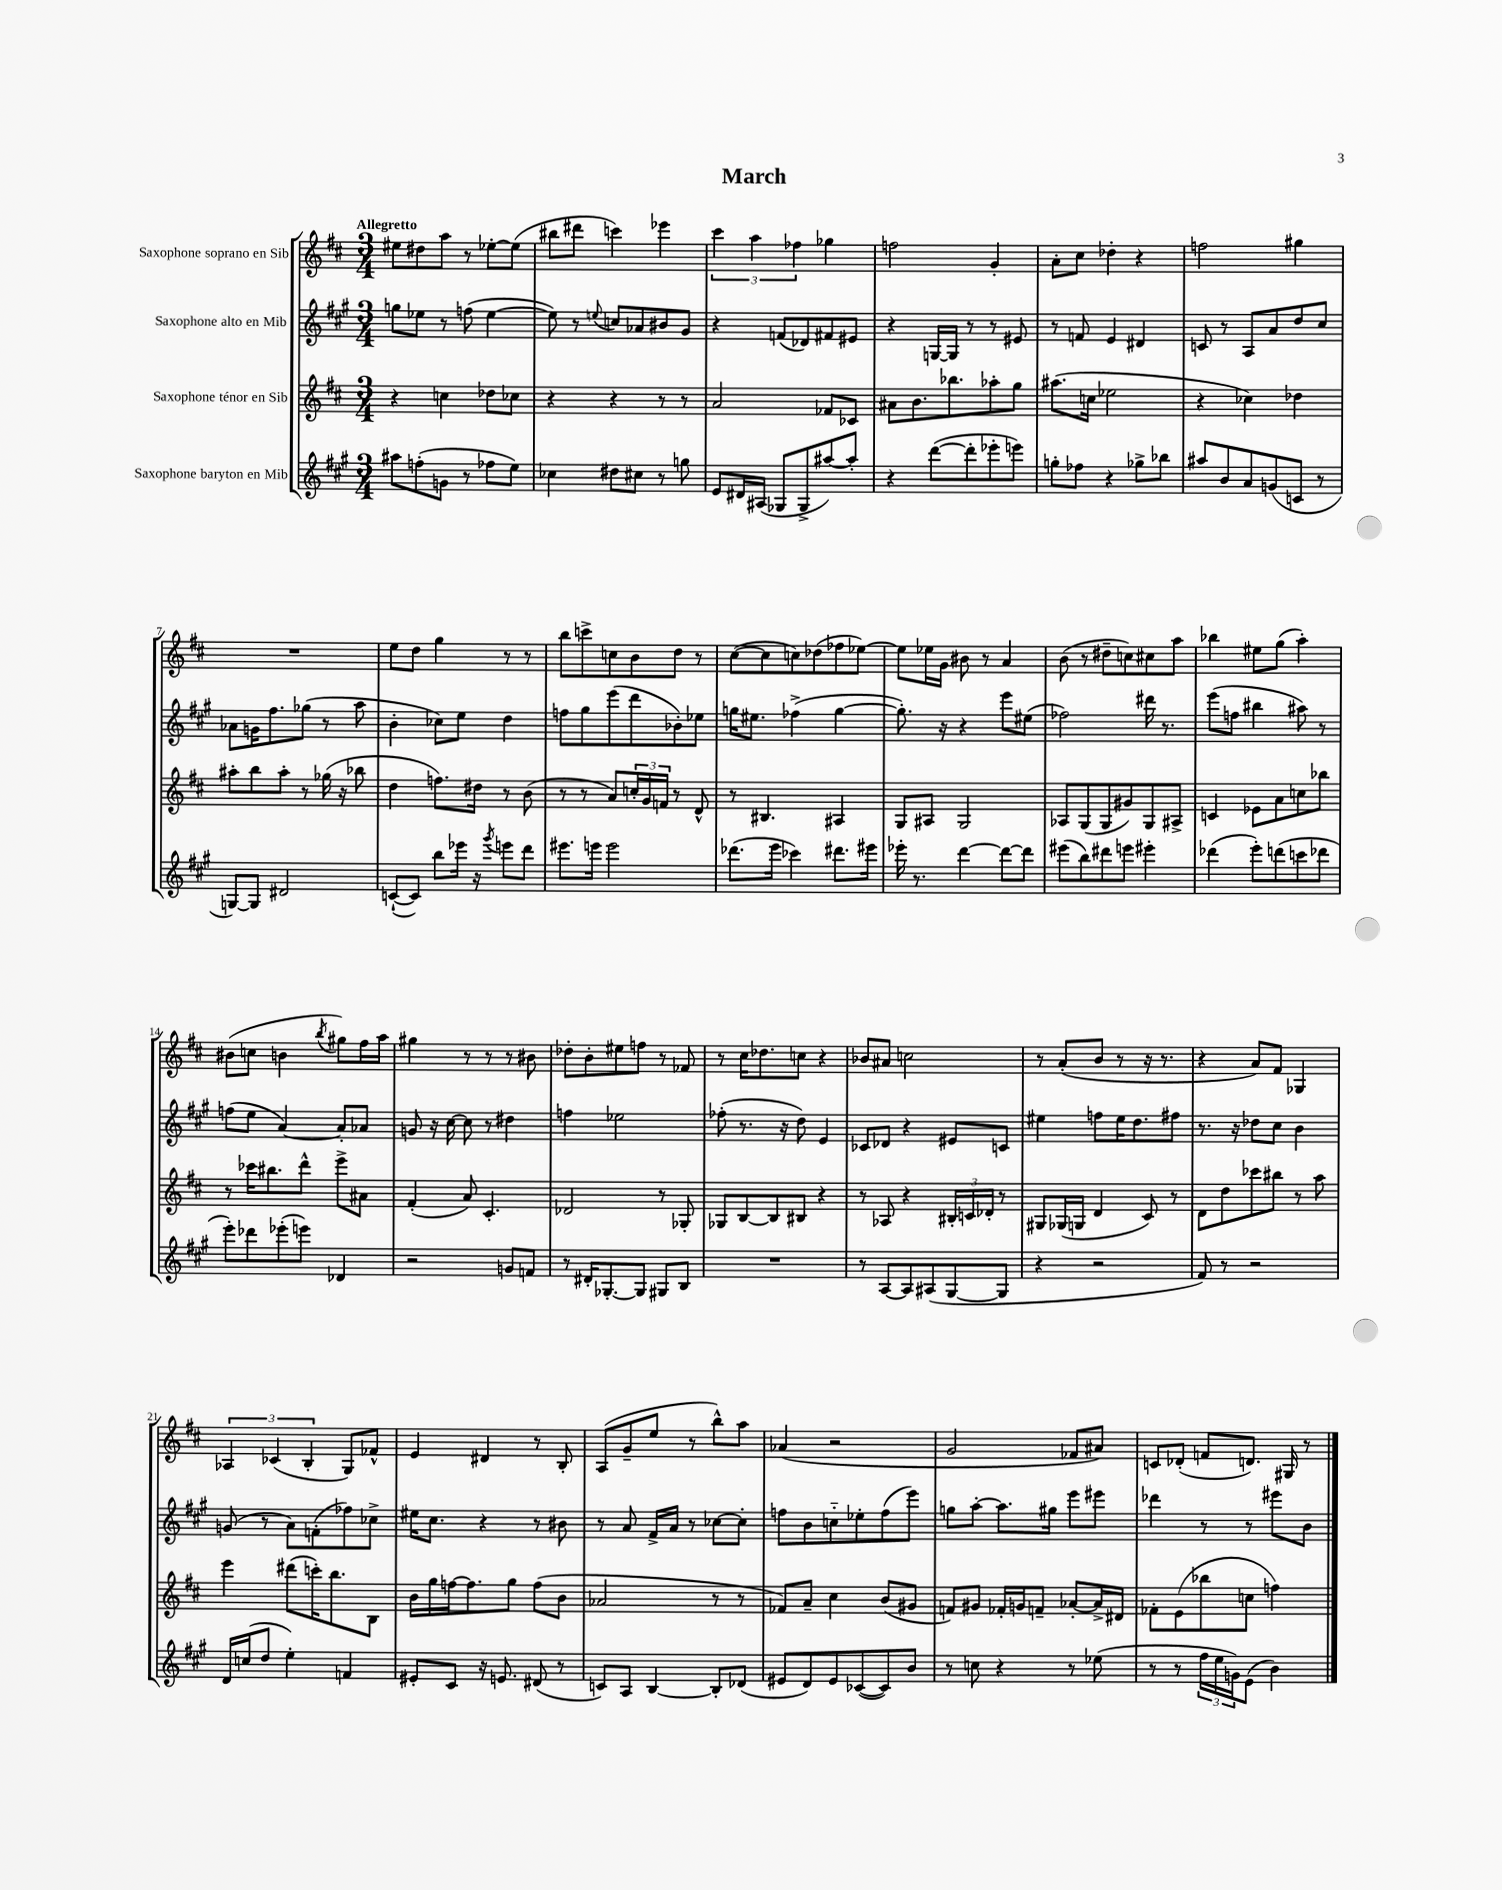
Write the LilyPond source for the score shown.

\header { title = "March" }
<<
\new StaffGroup <<
\new Staff = "s0" \with { instrumentName = "Saxophone soprano en Sib" } {
    \clef treble \key d \major \numericTimeSignature \time 3/4 \tempo "Allegretto"
    eis''8 dis''8 a''8 r8 ees''8~-. ees''8( |
    bis''8 dis'''8 c'''4) ees'''4 |
    \tuplet 3/2 { cis'''4 a''4 fes''4 } ges''4 |
    f''2 g'4-. |
    a'8-. cis''8 des''4-. r4 |
    f''2 gis''4 |
    R2. |
    e''8 d''8 g''4 r8 r8 |
    b''8 c'''8-> c''8 b'8 d''8 r8 |
    cis''8~( cis''8 c''8) des''8( fes''8 ees''8~) |
    ees''8 ees''16 g'16 bis'8 r8 a'4 |
    b'8( r8 dis''8-- c''8) cis''8 a''8 |
    bes''4 eis''8 g''8( a''4-.) |
    bis'8( c''8 b'4 \acciaccatura { b''8 } gis''8) fis''16 a''16 |
    gis''4 r8 r8 r8 bis'8 |
    des''8-. b'8-. eis''8 f''8 r8 fes'8 |
    r8 cis''16 des''8. c''8 r4 |
    bes'8 ais'8 c''2 |
    r8 a'8-.( b'8 r8 r16 r8. |
    r4 a'8) fis'8 ges4 |
    \tuplet 3/2 { aes4 ces'4( b4-. } g8) fes'8-^ |
    e'4 dis'4 r8 b8-. |
    a8( g'8-- e''8 r8 b''8-^) a''8 |
    aes'4( r2 |
    g'2 fes'8 ais'8) |
    c'8 des'8-.( f'8 d'8.) gis16 r8 \bar "|." |
}
\new Staff = "s1" \with { instrumentName = "Saxophone alto en Mib" } {
    \clef treble \key a \major \numericTimeSignature \time 3/4
    g''8 ees''8 r8 f''8( ees''4~ |
    ees''8) r8 \appoggiatura { e''8 } c''8 aes'8 bis'8 gis'8 |
    r4 f'8( des'8) fis'8 eis'8 |
    r4 g16~ g16 r8 r8 eis'8 |
    r8 f'8 e'4 dis'4 |
    c'8 r8 a8 a'8 d''8 cis''8 |
    aes'8 g'16 fis''8. ges''8( r8 a''8 |
    b'4-. ces''8) e''8 d''4 |
    f''8 gis''8 e'''8( d'''8 bes'8-.) ees''8 |
    g''16 eis''8. fes''4->( g''4~ |
    g''8.-.) r16 r4 e'''8 eis''8( |
    fes''2) dis'''16 r8. |
    e'''8( f''8 bis''4 ais''8) r8 |
    f''8( e''8 a'4~) a'8-. aes'8 |
    g'8 r16 cis''16~ cis''8 r8 dis''4 |
    f''4 ees''2 |
    fes''8-.( r8. r16 d''8) e'4 |
    ces'8 des'8 r4 eis'8 c'8 |
    eis''4 f''8 eis''16 d''8. fis''8 |
    r8. r16 des''8 cis''8 b'4 |
    g'8( r8 a'8) f'8-.( fes''8) ces''8-> |
    eis''16 cis''8. r4 r8 bis'8 |
    r8 a'8 fis'16-> a'16 r8 ces''8~ ces''8-. |
    f''8 b'8 c''8-_ ees''8-. f''8( e'''8) |
    g''8 a''8~-. a''8. gis''16 e'''8 eis'''8 |
    des'''4 r8 r8 eis'''8 b'8 \bar "|." |
}
\new Staff = "s2" \with { instrumentName = "Saxophone ténor en Sib" } {
    \clef treble \key d \major \numericTimeSignature \time 3/4
    r4 c''4 des''8 ces''8 |
    r4 r4 r8 r8 |
    a'2 fes'8 ces'8 |
    ais'8 b'8. bes''8. aes''8-. g''8 |
    ais''8.( c''16 ees''2 |
    r4 ces''4) des''4 |
    ais''8-. b''8 ais''8-. r8 ges''16( r16 bes''8 |
    d''4 f''8.) dis''16 r8 b'8( |
    r8 r8 a'8) \tuplet 3/2 { c''16-. g'16 f'16 } r8 d'8-^ |
    r8 bis4. ais4 |
    g8 ais8 g2 |
    aes8 g8( g8 gis'8) g8 ais8-> |
    c'4 ees'8 a'8 c''8 bes''8 |
    r8 ces'''16 bis''8. d'''8-^ e'''8-> ais'8 |
    fis'4-.( a'8) cis'4.-. |
    des'2 r8 ges8-. |
    ges8 b8~ b8 bis8 r4 |
    r8 aes8 r4 \tuplet 3/2 { bis16-. c'16 des'16-. } r8 |
    gis8 ges16( g16 d'4 cis'8) r8 |
    d'8 d''8 ces'''8 bis''8 r8 a''8 |
    e'''4 dis'''8( c'''16-.) b''8. b8 |
    b'16 g''16 f''16~ f''8. g''8 f''8( b'8 |
    aes'2 r8 r8 |
    fes'8) a'8-- cis''4 b'8( gis'8 |
    f'8) gis'8 fes'16-. g'16 f'8-- aes'8~-. aes'16-> dis'16 |
    fes'8-. e'8( bes''8 c''8 f''4) \bar "|." |
}
\new Staff = "s3" \with { instrumentName = "Saxophone baryton en Mib" } {
    \clef treble \key a \major \numericTimeSignature \time 3/4
    ais''8 f''8-.( g'8 r8 fes''8 e''8) |
    ces''4 dis''8 cis''8 r8 g''8 |
    e'8 dis'16 ais16( ges8 ges8-> ais''8~) ais''8-. |
    r4 d'''8~( d'''8-. ees'''8-. e'''8) |
    g''8-. fes''8 r4 ges''8-> bes''8 |
    ais''8 b'8 a'8 g'8( c'8 r8 |
    g8~) g8 dis'2 |
    c'8~-!( c'8) b''8 ees'''16 r16 \acciaccatura { gis'''8 } e'''8 d'''8 |
    eis'''8. e'''16 e'''2 |
    des'''8.( e'''16 ces'''4) dis'''8. eis'''16 |
    ees'''16-. r8. d'''4~ d'''8~ d'''8 |
    eis'''8( b''8) dis'''8 e'''8 eis'''4-. |
    des'''4( e'''8-.) d'''8( c'''8 des'''8 |
    e'''8-.) des'''8 ees'''8-.( e'''8) des'4 |
    r2 g'8 f'8 |
    r8 dis'16-. ges8.~-. ges8 gis8 b8 |
    R2. |
    r8 a8~ a8 ais8( gis8~ gis8 |
    r4 r2 |
    fis'8) r8 r2 |
    d'16 c''16( d''8 e''4-.) f'4 |
    eis'8-. cis'8 r16 e'8. dis'8( r8 |
    c'8) a8 b4~ b8-. des'8( |
    eis'8 d'8) eis'8 ces'8~( ces'8) b'8 |
    r8 c''8 r4 r8 ees''8( |
    r8 r8 \tuplet 3/2 { fis''16 e''16 g'16) } e'8( b'4) \bar "|." |
}
>>
>>
